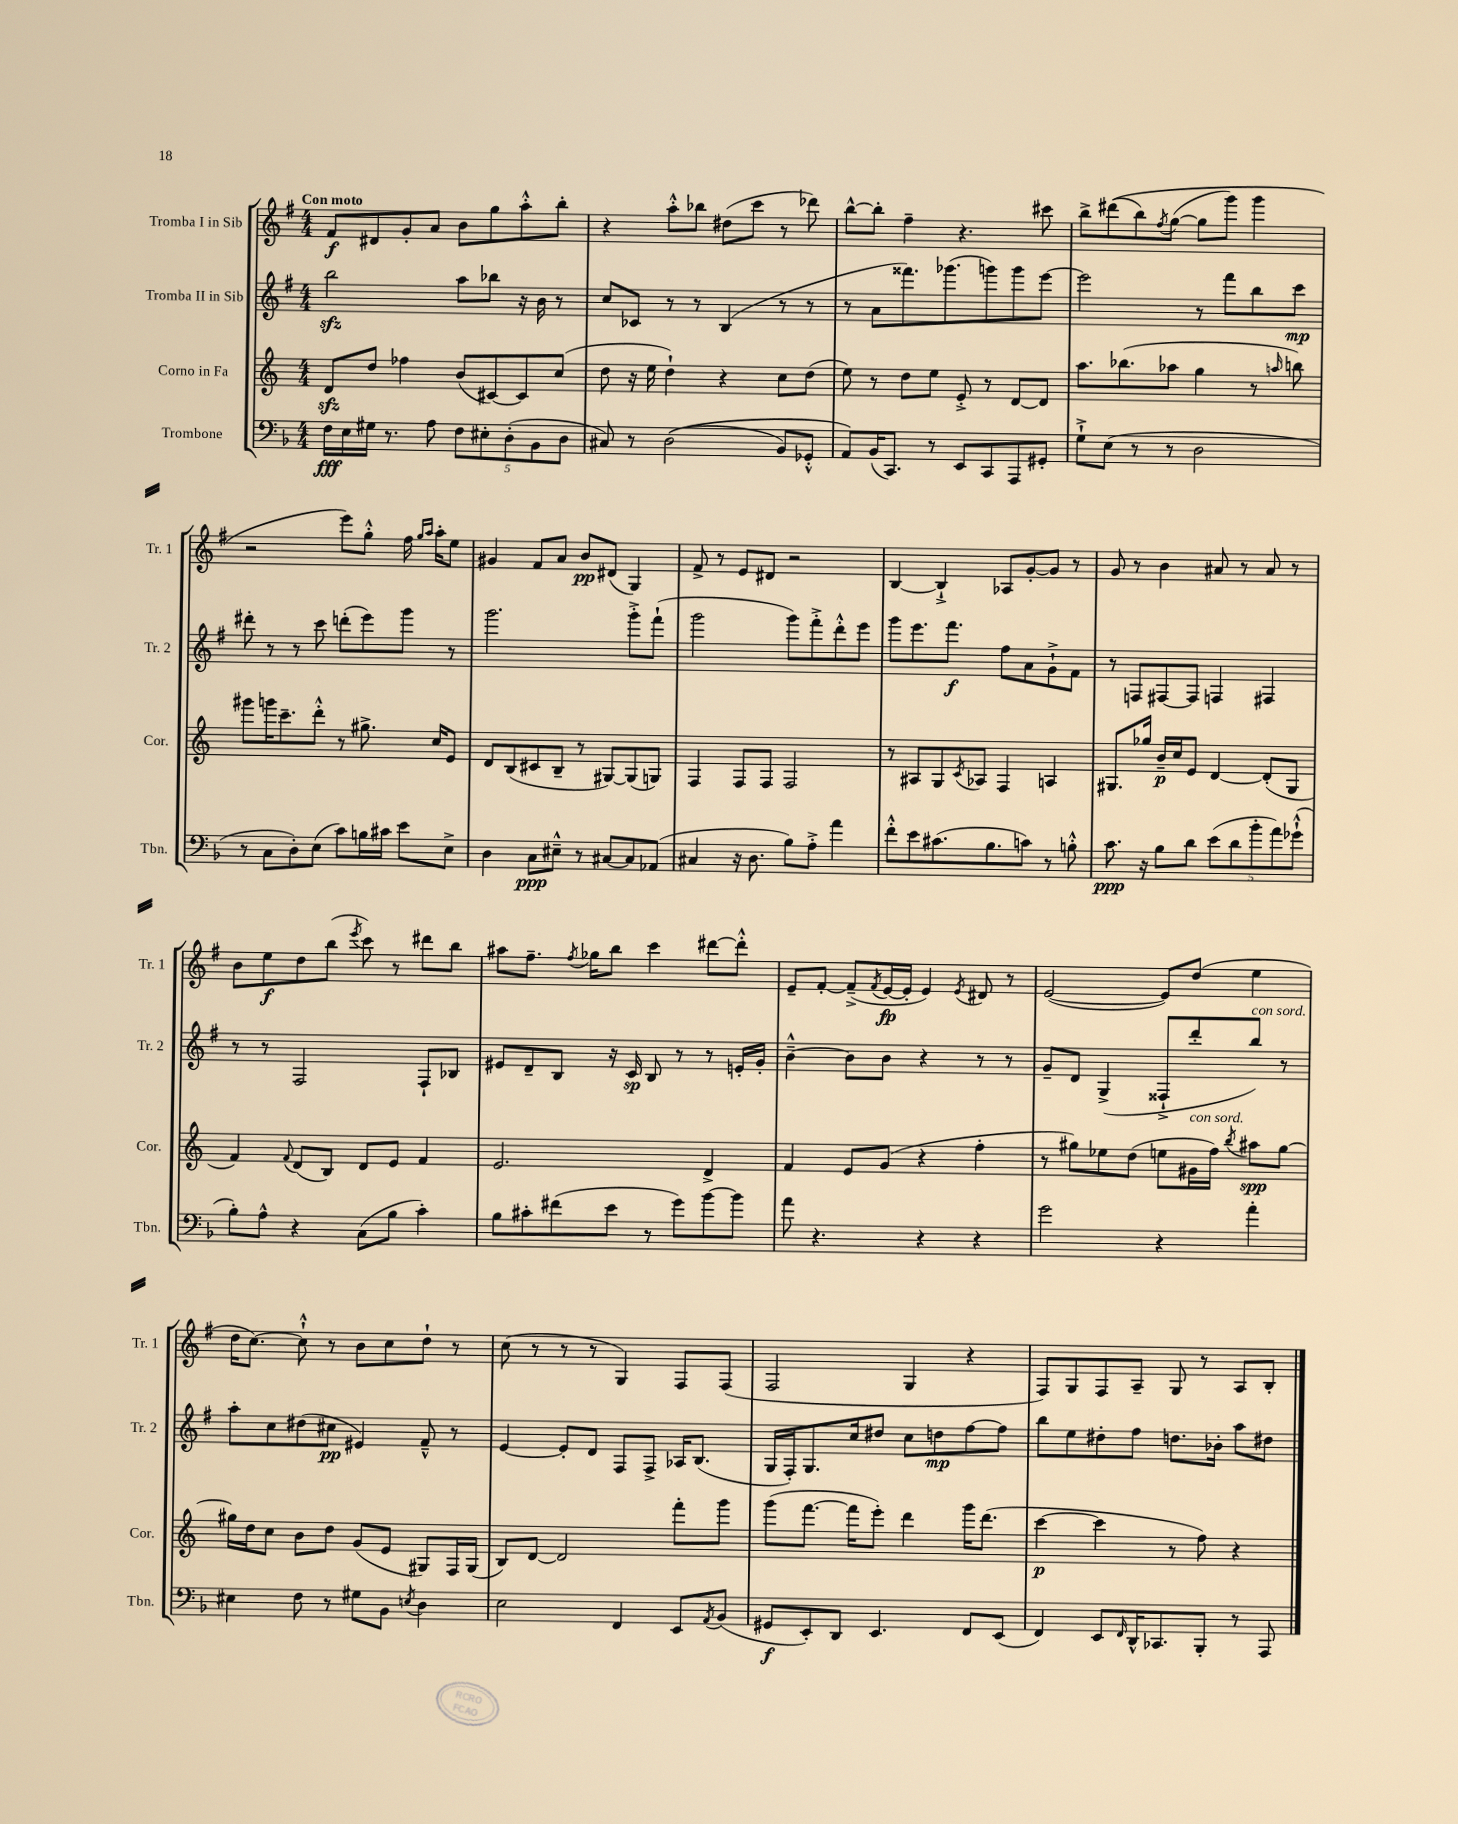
<<
\new StaffGroup <<
\new Staff = "s0" \with { instrumentName = "Tromba I in Sib" shortInstrumentName = "Tr. 1" } {
    \clef treble \key g \major \numericTimeSignature \time 4/4 \tempo "Con moto"
    fis'8\f dis'8 g'8-. a'8 b'8 g''8 a''8-.-^ b''8-. |
    r4 a''8-.-^ bes''8 dis''8( c'''8 r8 des'''8) |
    b''8~-^ b''8-. fis''4-- r4. cis'''8 |
    b''8-> dis'''8(\( b''8) \acciaccatura { fis''8 } g''8~( g''8 g'''8) g'''4 |
    r2 e'''8\) g''8-.-^ fis''16 \grace { g''16 a''16 } a''16-. e''8 |
    gis'4 fis'8 a'8 b'8\pp dis'8( g4) |
    fis'8-> r8 e'8 dis'8 r2 |
    b4~ b4-!-> aes8 g'8~-. g'8 r8 |
    g'8 r8 b'4 ais'8 r8 ais'8 r8 |
    b'8 e''8\f d''8 b''8( \acciaccatura { e'''8 } c'''8) r8 dis'''8 b''8 |
    ais''8 fis''8.-- \acciaccatura { fis''8 } ges''16 b''8 c'''4 dis'''8~ dis'''8-.-^ |
    e'8-- fis'8~-. fis'8--->( \acciaccatura { fis'8 } e'16~\fp e'16-. e'4) \acciaccatura { e'8 } dis'8 r8 |
    e'2~( e'8) d''8( e''4 |
    d''16 c''8.~) c''8-!-^ r8 b'8 c''8 d''8-! r8 |
    c''8( r8 r8 r8 g4) fis8 fis8( |
    fis2 g4 r4 |
    fis8) g8 fis8 a8-- g8 r8 a8 b8-. \bar "|." |
}
\new Staff = "s1" \with { instrumentName = "Tromba II in Sib" shortInstrumentName = "Tr. 2" } {
    \clef treble \key g \major \numericTimeSignature \time 4/4
    b''2\sfz a''8 bes''8 r16 b'16 r8 |
    c''8 ces'8 r8 r8 b4( r8 r8 |
    r8 a'8 fisis'''8.) ges'''8.( g'''8) g'''8 e'''8~ |
    e'''2 r8 fis'''8 b''8 c'''8\mp |
    dis'''8-. r8 r8 c'''8 d'''8-.( e'''8) g'''8 r8 |
    g'''2. g'''8-.-> fis'''8-!( |
    g'''2 g'''8) fis'''8-.-> d'''8-.-^ e'''8 |
    g'''8 e'''8. fis'''8.\f fis''8 a'8 g'8-!-> fis'8 |
    r8 f8 fis8~ fis8 f4 fis4 |
    r8 r8 fis2 fis8-! bes8 |
    eis'8 d'8-- b8 r16 c'16\sp b8 r8 r8 e'16-. g'16-. |
    b'4~---^ b'8 b'8 r4 r8 r8 |
    g'8-- d'8 g4->( fisis8-!-> d'''8-. b''8^\markup { \italic "con sord." }) r8 |
    a''8-. c''8 dis''8( cis''8\pp eis'4) fis'8---^ r8 |
    e'4~ e'8-. d'8 fis8 fis8-> aes16 b8.( |
    g16 fis16-.) g8. c''16 dis''8 c''8 d''8\mp fis''8~ fis''8 |
    b''8 e''8 dis''8-. fis''8 d''8. bes'16-. a''8 dis''8 \bar "|." |
}
\new Staff = "s2" \with { instrumentName = "Corno in Fa" shortInstrumentName = "Cor." } {
    \clef treble \key c \major \numericTimeSignature \time 4/4
    d'8\sfz d''8 fes''4 b'8( cis'8~) cis'8 c''8( |
    d''8 r16 e''16 d''4-!) r4 c''8 d''8( |
    e''8) r8 d''8 e''8 e'8-.-> r8 d'8~ d'8 |
    a''8. bes''8.( aes''8 g''4 r8 \grace { a''16 } b''8) |
    gis'''8 g'''16 c'''8.-- d'''8-.-^ r8 gis''8.-> c''16 e'8 |
    d'8 b8( cis'8 b8-- r8 gis8~) gis8( g8) |
    f4 f8 f8 f2 |
    r8 ais8 g8 \acciaccatura { c'8 } aes8 f4 a4 |
    gis8. ges''16 b'16--\p c''16 e'8 d'4~ d'8-.( gis8 |
    f'4) \appoggiatura { f'8 } d'8( b8) d'8 e'8 f'4 |
    e'2. d'4-> |
    f'4 e'8 g'8( r4 f''4-. |
    r8 gis''8) ees''8 d''8( e''8 gis'16^\markup { \italic "con sord." } f''16) \acciaccatura { b''8 } ais''8\spp gis''8~ |
    gis''16 d''16 c''8 b'8 d''8 g'8( e'8 gis8) f16 gis16( |
    b8) d'8~ d'2 f'''8-. g'''8 |
    g'''8( f'''8.~ f'''16 e'''8-.) d'''4 g'''16 d'''8.( |
    c'''4~\p c'''4 r8 f''8) r4 \bar "|." |
}
\new Staff = "s3" \with { instrumentName = "Trombone" shortInstrumentName = "Tbn." } {
    \clef bass \key f \major \numericTimeSignature \time 4/4
    f16\fff e16 gis16 r8. a8 \tuplet 5/4 { f8 eis8-. d8-.( bes,8 d8 } |
    cis8) r8 d2(\( bes,8) ges,8-.-^ |
    a,8\) bes,16( c,8.) r8 e,8 c,8 a,,8 gis,8-. |
    g8-!-> e8( r8 r8 d2 |
    r8 c8 d8-.) e8( c'8) b16 cis'16 e'8 e8-> |
    d4 c8\ppp eis8---^ r8 cis8~ cis8 aes,8( |
    cis4 r16 d8. bes8) a8-.-> a'4 |
    f'8-.-^ e'8 cis'8.( bes8. c'8) r8 b8-.-^ |
    c'8.\ppp r16 bes8 d'8 \tuplet 5/4 { e'8( d'8 bes'8-. a'8) ges'8-!-^( } |
    bes8-.) a8-^ r4 c8( bes8 c'4-.) |
    bes8 cis'8-. fis'8( e'8 r8 g'8) bes'8~ bes'8 |
    a'8 r4. r4 r4 |
    g'2 r4 a'4-. |
    eis4 f8 r8 gis8 bes,8 \acciaccatura { e8 } d4 |
    e2 f,4 e,8 \acciaccatura { a,8 } bes,8( |
    gis,8\f e,8-.) d,8 e,4. f,8 e,8( |
    f,4) e,8 \grace { f,16 } d,16-^ ces,8. bes,,8-. r8 a,,8 \bar "|." |
}
>>
>>
\layout { \context { \Score \remove "Bar_number_engraver" } }
